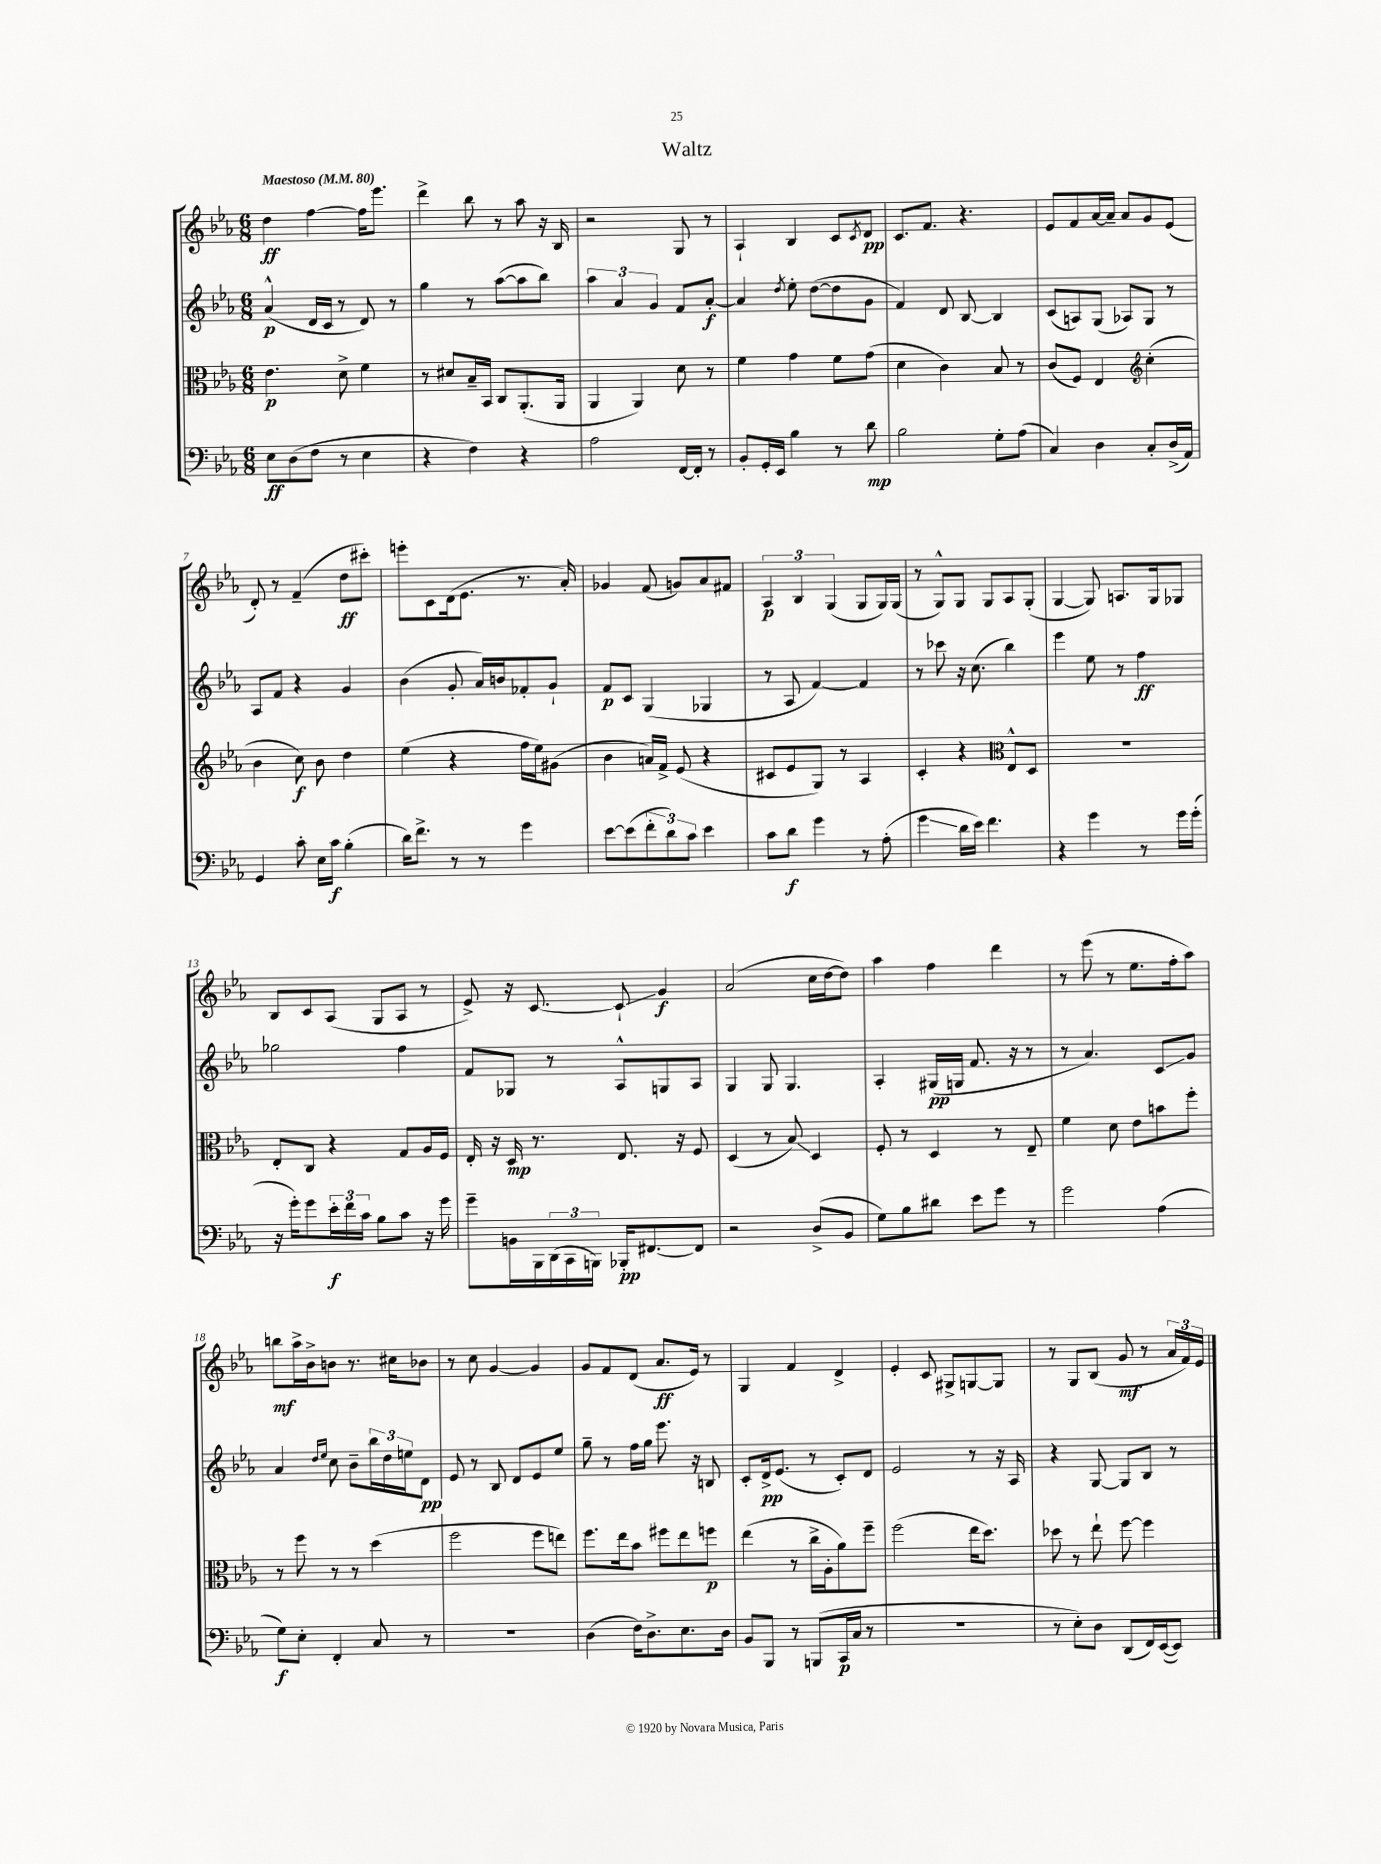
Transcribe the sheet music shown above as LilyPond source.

\header { title = "Waltz" }
<<
\new StaffGroup <<
\new Staff = "s0" {
    \clef treble \key ees \major \numericTimeSignature \time 6/8 \tempo "Maestoso" 4 = 80
    d''4\ff f''4~ f''16 ees'''8. |
    d'''4-> bes''8 r8 aes''8 r16 bes16 |
    r2 g8 r8 |
    aes4-! bes4 c'8 \acciaccatura { c'8 } d'8\pp |
    c'8. f'8. r4. |
    ees'8 f'8 aes'16~ aes'16-- aes'8 g'8 ees'8( |
    d'8-.) r8 f'4--( d''8\ff cis'''8-.) |
    e'''8-. c'8 d'16( ees'8. r8. aes'16-.) |
    ges'4 f'8( g'8) aes'8 fis'8 |
    \tuplet 3/2 { aes4\p bes4 g4( } g8 g16) g16( |
    r8 g8-^) g8 g8 aes8 g8-.( |
    g4~ g8) a8. g16 ges8 |
    bes8 c'8 aes8( g8 aes8 r8 |
    ees'8->) r16 c'8.~ c'8-!\glissando g'4\f |
    aes'2( c''16 d''16~ d''8) |
    aes''4 f''4 d'''4 |
    r8 ees'''8( r8 ees''8. f''16-. aes''8) |
    b''8\mf aes''16-> bes'16-> b'8 r8. cis''16 bes'8 |
    r8 c''8 g'4~ g'4 |
    g'8 f'8 d'8( aes'8.\ff ees'16) r8 |
    g4 f'4 d'4-> |
    ees'4-. c'8 gis8-> g8~ g8 |
    r8 g8 bes8( g'8\mf r8 \tuplet 3/2 { aes'16 f'16) ees'16 } \bar "|." |
}
\new Staff = "s1" {
    \clef treble \key ees \major \numericTimeSignature \time 6/8
    aes'4-^\p( d'16 c'16 r8 d'8) r8 |
    g''4 r8 aes''8~( aes''8 bes''8) |
    \tuplet 3/2 { aes''4 aes'4 g'4 } f'8 aes'8~-.\f |
    aes'4 \acciaccatura { d''8 } ees''8-. d''8~( d''8 g'8 |
    f'4) d'8 bes8~ bes4 |
    c'8( a8) g8( aes8) g8 r8 |
    aes8 f'8 r4 g'4 |
    bes'4( g'8-. aes'16) b'16 fes'8-. g'8-! |
    f'8\p c'8 g4( ges4 |
    r8 aes8 f'4~) f'4 |
    r8 ces'''8 r16 c''8.( bes''4) |
    ees'''4 ees''8 r8 f''4\ff |
    ges''2 f''4 |
    f'8 ges8 r8 aes8-^ g8 aes8 |
    g4 g8 g4. |
    aes4-. gis16\pp( g16 f'8. r16 r8 |
    r8 aes'4.) c'8\glissando g'8 |
    aes'4 \grace { d''16 ees''16 } c''8 bes'8-- \tuplet 3/2 { bes''16 d''16 e''16 } d'8\pp |
    ees'8 r8 bes8 d'8 ees'8 ees''8 |
    g''8-- r8 f''16 g''16 ees'''8. r16 b8 |
    c'8-. d'16->\pp ees'8.( r8 c'8-.) d'8 |
    ees'2 r8 r16 aes16 |
    r4 g8~ g8 bes8 r8 \bar "|." |
}
\new Staff = "s2" {
    \clef alto \key ees \major \numericTimeSignature \time 6/8
    ees'4.\p d'8-> f'4 |
    r8 dis'8 bes16-- bes,16 c8 aes,8.-.( aes,16 |
    aes,4 aes,4) d'8 r8 |
    f'4 g'4 f'8 g'8( |
    d'4 c'4) bes8 r8 |
    c'8( f8) ees4 \clef treble c''4-.( |
    bes'4 c''8\f) bes'8 d''4 |
    ees''4( r4 f''16 ees''16) gis'8( |
    bes'4 a'16) f'16-> ees'8( r4 |
    cis'8 ees'8 g8) r8 aes4 |
    c'4-. r4 \clef alto ees8-^ d8 |
    R2. |
    ees8-. c8 r4 g8 aes16 f16 |
    ees16-. r16 d16\mp r8. ees8. r16 f8 |
    d4( r8 bes8\glissando) d4 |
    f8-. r8 d4 r8 ees8-- |
    f'4 d'8 ees'8 b'8 f''8-. |
    r8 f''8 r8 r8 d''4( |
    f''2 f''8 e''8) |
    f''8. ees''16 bes'8 fis''8 ees''8 f''8\p |
    ees''4( r8 c''16-> aes16-. aes'8) f''8-- |
    f''2( ees''16 d''8.) |
    des''8 r8 ees''8-! f''8~ f''4 \bar "|." |
}
\new Staff = "s3" {
    \clef bass \key ees \major \numericTimeSignature \time 6/8
    ees8\ff d8( f8 r8 ees4 |
    r4 f4) r4 |
    aes2 f,16~ f,16-. r8 |
    bes,8-. g,16-. ees,16 bes4 r8 d'8\mp |
    bes2 g8-. aes8( |
    c4) d4 c8-. d16->( aes,16) |
    g,4 c'8-. ees16 c'16\f bes4-.( |
    d'16) f'8.-> r8 r8 g'4 |
    ees'8~ ees'8( \tuplet 3/2 { f'8-. d'8) c'8 } ees'4 |
    c'8 d'8\f g'4 r8 aes8-.( |
    g'4\glissando d'16 ees'16) f'4. |
    r4 g'4 r8 g'16 g'16-.( |
    r16 g'16-.) g'8 \tuplet 3/2 { ees'16-.\f f'16 c'16 } bes8 c'8 r16 g'16 |
    g'8-- b,16 bes,,16 \tuplet 3/2 { d,16( c,16 b,,16) } bes,,16-.\pp fis,8.~ fis,8 |
    r2 d8->( bes,8 |
    g8) bes8 dis'8 ees'8 g'8 r8 |
    g'2 aes4( |
    g8\f) ees8-. f,4-. c8 r8 |
    R2. |
    d4( f16) d8.-> ees8. d16 |
    bes,8 bes,,8 r8 b,,8( c,16\p c16 r8 |
    R2. |
    r8 ees8-.) d8 d,8( f,16) ees,16~( ees,8) \bar "|." |
}
>>
>>
